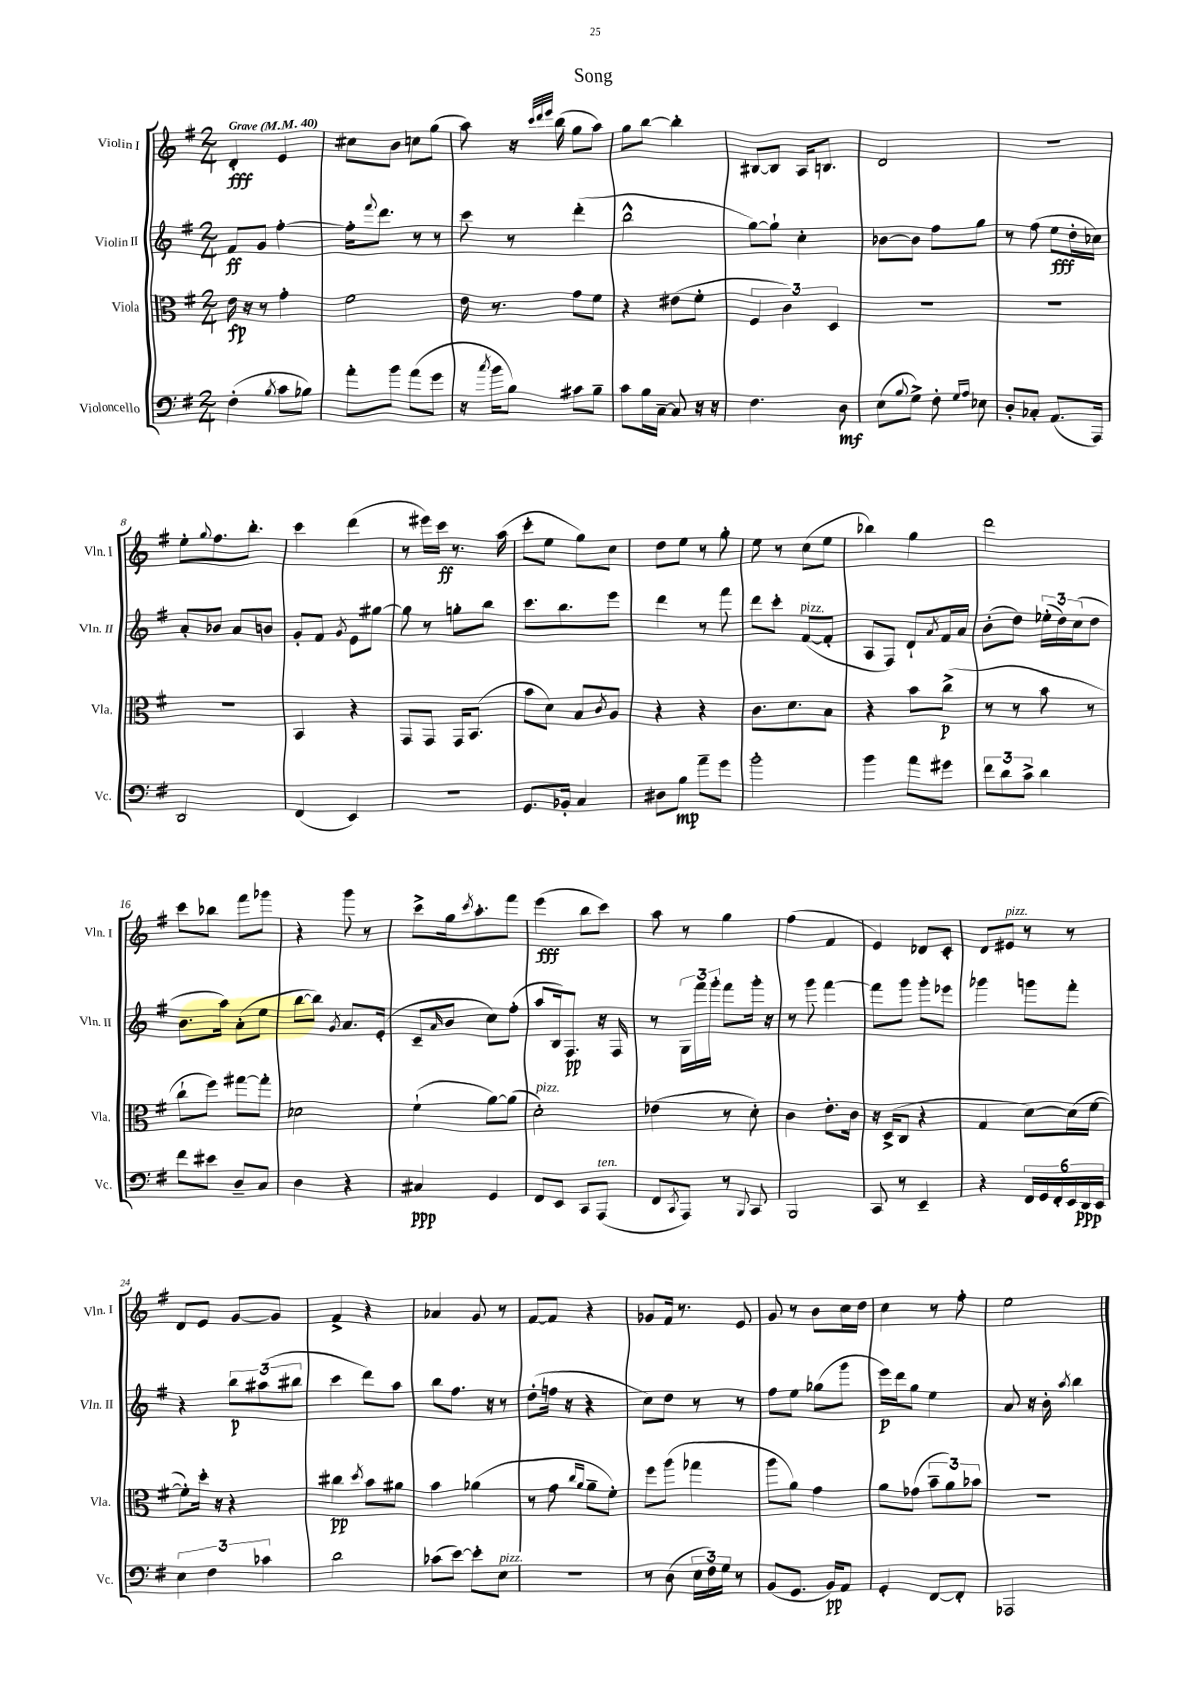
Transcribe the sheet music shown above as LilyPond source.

\header { title = "Song" }
<<
\new StaffGroup <<
\new Staff = "s0" \with { instrumentName = "Violin I" shortInstrumentName = "Vln. I" } {
    \clef treble \key g \major \numericTimeSignature \time 2/4 \tempo "Grave" 4 = 40
    d'4-.\fff e'4 |
    cis''8 b'8 c''8 g''8( |
    a''8) r16 \grace { c'''32 d'''32 e'''32 } b''16( g''8 a''8) |
    g''8 b''8~ b''4-. |
    bis8~ bis8 a16 b8. |
    d'2 |
    r2 |
    e''8-. \appoggiatura { g''8 } fis''8. b''8.-. |
    c'''4 d'''4( |
    r8 eis'''16) c'''16\ff r8. a''16( |
    c'''8-. e''8 g''8) c''8 |
    d''8 e''8 r8 g''8-. |
    e''8 r8 c''8( e''8 |
    bes''4) g''4 |
    d'''2 |
    c'''8 bes''8 fis'''8 ges'''8 |
    r4 g'''8 r8 |
    c'''8-> g''16 \acciaccatura { c'''8 } a''8.-. fis'''8 |
    e'''4\fff( b''8 c'''8) |
    a''8 r8 g''4 |
    fis''4( fis'4 |
    e'4) des'8 c'8-. |
    d'8 eis'8^\markup { \italic "pizz." } r8 r8 |
    d'8 e'8 g'8~ g'8 |
    fis'4-> r4 |
    aes'4 g'8 r8 |
    fis'8~ fis'8 r4 |
    ges'8 fis'16 r8. e'8 |
    g'8 r8 b'8 c''16 d''16 |
    c''4 r8 fis''8-. |
    e''2 \bar "|." |
}
\new Staff = "s1" \with { instrumentName = "Violin II" shortInstrumentName = "Vln. II" } {
    \clef treble \key g \major \numericTimeSignature \time 2/4
    fis'8\ff g'8 fis''4~-. |
    fis''16-. \appoggiatura { fis'''8 } d'''8. r8 r8 |
    c'''8 r8 d'''4-.( |
    b''2-^ |
    g''8~) g''8-! c''4-. |
    bes'8~ bes'8 fis''8 g''8 |
    r8 fis''8( e''8\fff d''16-. ces''16) |
    a'8-. bes'8 a'8 b'8 |
    g'8-. fis'8 \acciaccatura { g'8 } e'8 gis''8~ |
    gis''8 r8 g''8-. b''8 |
    c'''8. b''8. e'''8 |
    d'''4 r8 fis'''8 |
    d'''8 c'''8-. fis'8~^\markup { \italic "pizz." }( fis'8-. |
    a8 fis8) d'8-! \acciaccatura { a'8 } fis'16 a'16 |
    b'8-.( d''8) \tuplet 3/2 { ees''16-.( d''16) c''16( } d''8 |
    b'8. a''16) a'8-.( e''8 |
    b''8~ b''8) \acciaccatura { g'8 } a'8. e'16-.( |
    c'8-- \grace { a'16 } b'8 c''8) fis''8-.( |
    a''8 b16) fis8.\pp r16 fis16 |
    r8 \tuplet 3/2 { g16 fis'''16 g'''16-. } fis'''8 g'''16-. r16 |
    r8 g'''8 fis'''4~ |
    fis'''8 g'''8 g'''8-. ees'''8 |
    ges'''4 g'''8 fis'''8-. |
    r4 \tuplet 3/2 { b''8\p ais''8( bis''8 } |
    c'''4 d'''8) a''8 |
    b''8 fis''8. r16 r8 |
    d''8-.( f''16 r16 r4 |
    c''8) d''8 r8 r8 |
    fis''8 e''8 ges''8( g'''8 |
    e'''16\p) d'''16 g''8 e''4 |
    a'8 r16 b'16-. \acciaccatura { a''8 } b''4 \bar "|." |
}
\new Staff = "s2" \with { instrumentName = "Viola" shortInstrumentName = "Vla." } {
    \clef alto \key g \major \numericTimeSignature \time 2/4
    e'16\fp r16 r8 g'4-. |
    fis'2 |
    e'16 r8. g'8 fis'8 |
    r4 eis'8( fis'8-. |
    \tuplet 3/2 { fis4 c'4) d4 } |
    R2 |
    R2 |
    R2 |
    b,4 r4 |
    g,8 g,8 g,16 b,8.( |
    b'8 d'8) b8 \acciaccatura { c'8 } a8 |
    r4 r4 |
    c'8. d'8. b8 |
    r4 b'8 c''8->\p( |
    r8 r8 b'8 r8 |
    c''8-! fis''8) gis''8~ gis''8-. |
    des'2 |
    fis'4-!( a'8~) a'8( |
    d'2-.^\markup { \italic "pizz." }) |
    ees'4( r8 d'8-.) |
    c'4 e'8.-. c'16 |
    r16 d16->( c8 r4 |
    g4 d'8~) d'16( fis'16~ |
    fis'8-.) d''16-. r16 r4 |
    cis''4\pp \acciaccatura { d''8 } b'8 ais'8 |
    b'4 aes'4( |
    r8 g'8 \grace { c''16 a'16 } a'8-- fis'8-.) |
    fis''8 a''8( ges''4 |
    a''8 a'8) g'4 |
    a'8 ges'8( \tuplet 3/2 { b'8-- a'8) bes'8 } |
    R2 \bar "|." |
}
\new Staff = "s3" \with { instrumentName = "Violoncello" shortInstrumentName = "Vc." } {
    \clef bass \key g \major \numericTimeSignature \time 2/4
    fis4-.( \acciaccatura { b8 } c'8 bes8) |
    a'8-. b'8 a'8( g'8 |
    r16 \acciaccatura { c''8 } b'16 b8) cis'8 b8-- |
    c'8 b16 c16~-- c8 r16 r16 |
    fis4. d8\mf |
    e8( \appoggiatura { b8 } g8->) fis8-. \grace { g16 a16 } ees8 |
    d8-. ces8-. a,8.( a,,16) |
    d,2 |
    fis,4( e,4) |
    R2 |
    g,8. bes,16-. c4 |
    dis8 b8\mp a'8-- g'8 |
    b'2-. |
    b'4 a'8 gis'8 |
    \tuplet 3/2 { fis'8 d'8 c'8-> } d'4 |
    fis'8 eis'8 d8-- c8 |
    d4 r4 |
    cis4\ppp g,4 |
    fis,8 e,8 c,8 a,,8^\markup { \italic "ten." }( |
    fis,8 \acciaccatura { c,8 } a,,8) r8 \appoggiatura { b,,8 } c,8 |
    b,,2 |
    c,8 r8 e,4-- |
    r4 \tuplet 6/4 { fis,16 g,16 fis,16-. e,16 d,16\ppp e,16 } |
    \tuplet 3/2 { e4 fis4 ces'4 } |
    d'2 |
    ces'8( e'8~) e'8-. e8^\markup { \italic "pizz." } |
    R2 |
    r8 d8( \tuplet 3/2 { e16 fis16) g16 } r8 |
    b,8( g,8. b,16\pp) a,8 |
    g,4-. fis,8~ fis,8-. |
    aes,,2 \bar "|." |
}
>>
>>
